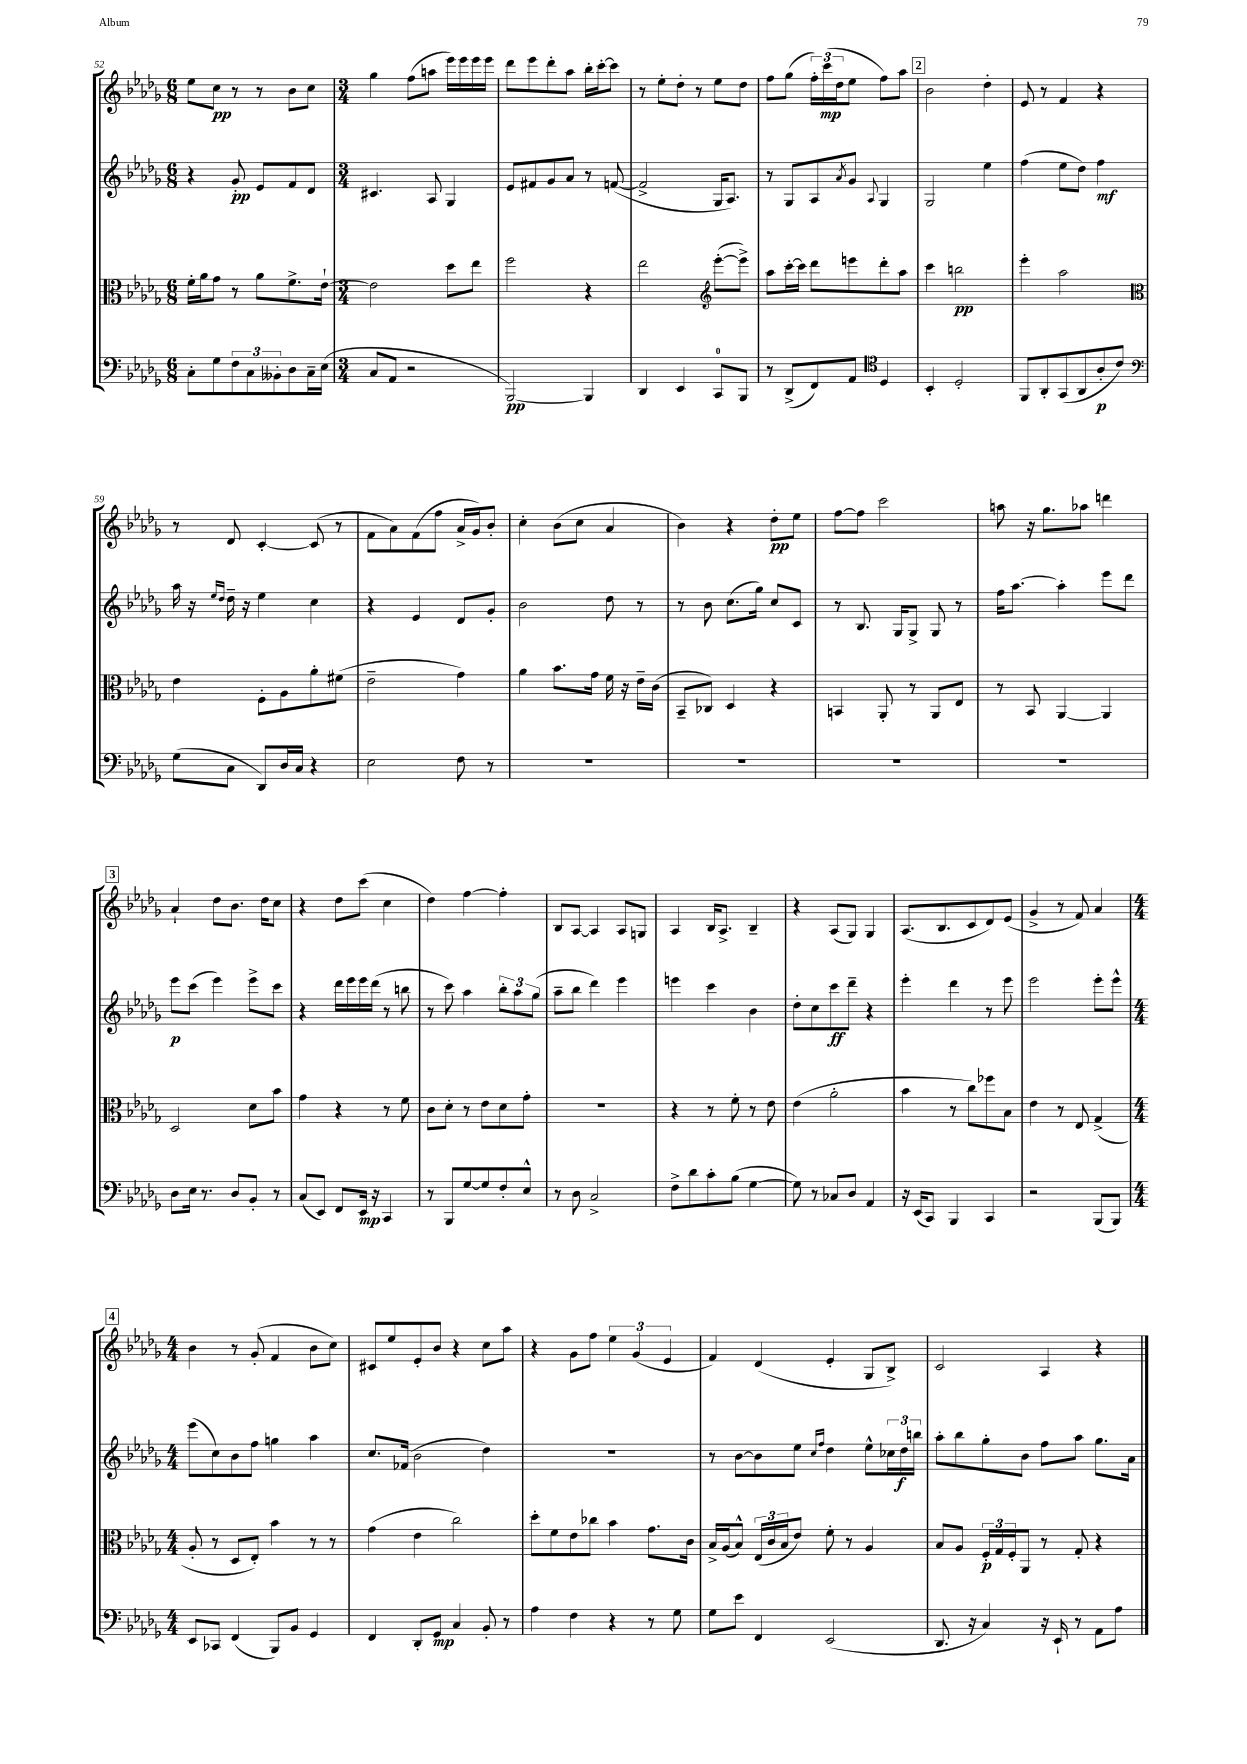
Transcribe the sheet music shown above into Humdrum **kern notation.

**kern	**kern	**kern	**kern
*staff4	*staff3	*staff2	*staff1
*clefF4	*clefC3	*clefG2	*clefG2
*k[b-e-a-d-g-]	*k[b-e-a-d-g-]	*k[b-e-a-d-g-]	*k[b-e-a-d-g-]
*M6/8	*M6/8	*M6/8	*M6/8
8C'	16f'	4r	8ee-
.	16a-	.	.
8G-	8g-	.	8cc
12F	8r	8g-'	8r
12C	.	.	.
.	8a-	8e-	8r
12BB--'	.	.	.
8D-	8.f^	8f	8b-
16C~	.	8d-	8cc
(16E-	[16e-`	.	.
=	=	=	=
*M3/4	*M3/4	*M3/4	*M3/4
8C	2e-]	4.c#	4gg-
8AA-	.	.	.
2r	.	.	(8ff
.	.	8A-	8aa
.	8dd-	4G-	16eee-)
.	.	.	16eee-
.	8ee-	.	16eee-
.	.	.	16eee-
=	=	=	=
[2BBB-)	2ff	8e-	8ddd-
.	.	8f#	8eee-
.	.	8g-	8ddd-'
.	.	8a-	8aa-
4BBB-]	4r	8r	16bb-'
.	.	.	[16ccc'
.	.	([8f	8ccc]
=	=	=	=
4DD-	2ee-	2f^]	8r
.	.	.	8ee-'
4EE-	.	.	8dd-'
.	.	.	8r
*	*clefG2	*	*
8CC	([8eee-'	16G-	8ee-
.	.	8.A-)	.
8BBB-	8eee-^])	.	8dd-
=	=	=	=
8r	8aa-	8r	8ff
(8DD-^	[16ccc'	8G-	(8gg-
.	16ccc]	.	.
8FF)	8ddd-	8A-	24ff')
.	.	.	(24ccc
.	.	.	24dd-
.	.	8qa-	.
8AA-	8eee	8g-	8ee-
*clefC4	*	*	*
.	.	8qqA-	.
4D-	8ddd-'	4G-	8ff)
.	8aa-	.	8aa-
=	=	=	=
4BB-'	4ccc	2G-	2b-
2D-'	2bb	.	.
.	.	4ee-	4dd-'
=	=	=	=
8FF	4eee-'	(4ff	8e-
8AA-'	.	.	8r
(8GG-	2aa-	8ee-	4f
8AA-	.	8dd-)	.
8A-'	.	4ff	4r
8c)	.	.	.
=	=	=	=
*clefF4	*clefC3	*	*
(8G-	4e-	16aa-	8r
.	.	16r	.
.	.	16qqee-	.
.	.	16qqdd-	.
8C	.	16dd-~	8d-
.	.	16r	.
8DD-)	8F'	4ee-	[4c'
16D-	8A-	.	.
16C	.	.	.
4r	8a-'	4cc	(8c]
.	(8f#	.	8r
=	=	=	=
2E-	2e-~	4r	8f
.	.	.	8a-)
.	.	4e-	(8f
.	.	.	8ff
8F	4g-)	8d-	16a-^
.	.	.	16g-)
8r	.	8g-'	8b-'
=	=	=	=
2.r	4a-	2b-	4cc'
.	8.b-	.	(8b-
.	.	.	8cc
.	16g-	.	.
.	16f	8dd-	4a-
.	16r	.	.
.	16e-~	8r	.
.	(16c	.	.
=	=	=	=
2.r	8BB-~	8r	4b-)
.	8C-)	8b-	.
.	4D-	(8.cc	4r
.	.	16gg-)	.
.	4r	8cc	8dd-'
.	.	8c	8ee-
=	=	=	=
2.r	4BB	8r	[8ff
.	.	8.B-	8ff]
.	8AA-'	.	2ccc
.	.	16G-	.
.	8r	8G-^	.
.	8AA-	8G-	.
.	8E-	8r	.
=	=	=	=
2.r	8r	16ff	8aa
.	.	[8.aa-	.
.	8BB-	.	16r
.	.	.	8.gg-
.	[4AA-	4aa-']	.
.	.	.	8aa-
.	4AA-]	8eee-	4ddd
.	.	8ddd-	.
=	=	=	=
8D-	2D-	8eee-	4a-`
16E-	.	(8ccc	.
8.r	.	.	.
.	.	4eee-)	8dd-
8D-	.	.	8.b-
8BB-'	8d-	8eee-^	.
.	.	.	16dd-
8r	8b-	8ccc	8cc
=	=	=	=
(8C	4g-	4r	4r
8EE-)	.	.	.
8FF	4r	16ddd-	8dd-
.	.	16eee-	.
16EE-	.	16eee-	(8ccc
16r	.	(16ddd-	.
4CC	8r	8r	4cc
.	8f	8bb	.
=	=	=	=
8r	8c	8r	4dd-)
8BBB-	8d-'	8ccc)	.
[8G-	8r	4aa-	[4ff
8G-]	8e-	.	.
8F'	8d-	12bb-'	4ff']
.	.	12aa-	.
8E-^^	8g-'	.	.
.	.	(12gg-	.
=	=	=	=
8r	2.r	8aa-~	8B-
8D-	.	8bb-	[8A-
2C^	.	4ddd-)	4A-]
.	.	4eee-	8A-
.	.	.	8G
=	=	=	=
8F^	4r	4eee	4A-
8d-	.	.	.
8c'	8r	4ccc	16B-
.	.	.	8.A-^
(8B-	8f'	.	.
[4G-	8r	4b-	4B-~
.	8e-	.	.
=	=	=	=
8G-])	(4e-	8dd-'	4r
8r	.	8cc	.
8C-	2a-'	8ccc	(8A-
8D-	.	8ddd-~	8G-)
4AA-	.	4r	4G-
=	=	=	=
16r	4b-	4eee-'	(8.A-
(16EE-	.	.	.
8CC)	.	.	.
.	.	.	8.B-
4BBB-	8r	4ddd-	.
.	8cc)	.	8c
4CC	8ff-	8r	8d-)
.	8B-	8eee-	(8e-
=	=	=	=
2r	4e-	2eee-	4g-^
.	8r	.	8r
.	8E-	.	8f)
(8BBB-	(4G-^	8eee-'	4a-
8BBB-)	.	8eee-^^	.
=	=	=	=
*M4/4	*M4/4	*M4/4	*M4/4
8EE-	8A-'	(8eee-	4b-
8CC-	8r	8cc)	.
(4FF	8D-	8b-	8r
.	8E-')	8ff	(8g-'
8BBB-)	4b-	4gg	4f
8BB-	.	.	.
4GG-	8r	4aa-	8b-
.	8r	.	8cc)
=	=	=	=
4FF	(4g-	8.cc	8c#
.	.	.	8ee-
.	.	(16f-	.
8DD-'	4e-	2b-	8e-'
8GG-	.	.	8b-
4C	2cc)	.	4r
8BB-'	.	4dd-)	8cc
8r	.	.	8aa-
=	=	=	=
4A-	8dd-'	1r	4r
.	8f	.	.
4F	8e-	.	8g-
.	8cc-	.	8ff
4r	4b-	.	6ee-
.	.	.	(6g-
8r	8.g-	.	.
.	.	.	6e-
8G-	.	.	.
.	16c	.	.
=	=	=	=
8G-	16B-^	8r	4f)
.	(16A-	.	.
8e-	8B-^^)	[8b-	.
4FF	(24E-	8b-]	(4d-
.	24c	.	.
.	24B-	.	.
.	8e-)	8ee-	.
.	.	16qqcc	.
.	.	16qqff	.
(2EE-	8f'	4dd-	4e-'
.	8r	.	.
.	4A-	8ee-^^	8G-
.	.	24cc-	8B-^)
.	.	24dd-	.
.	.	24bb	.
=	=	=	=
8.DD-	8B-	8aa-'	2c
.	8A-	8bb-	.
16r	.	.	.
4C)	24F'	8gg-'	.
.	24G-	.	.
.	24F'	.	.
.	8AA-	8b-	.
16r	8r	8ff	4A-
16EE-`	.	.	.
8r	8G-'	8aa-	.
8AA-	4r	8.gg-	4r
8A-	.	.	.
.	.	16a-	.
==	==	==	==
*-	*-	*-	*-
